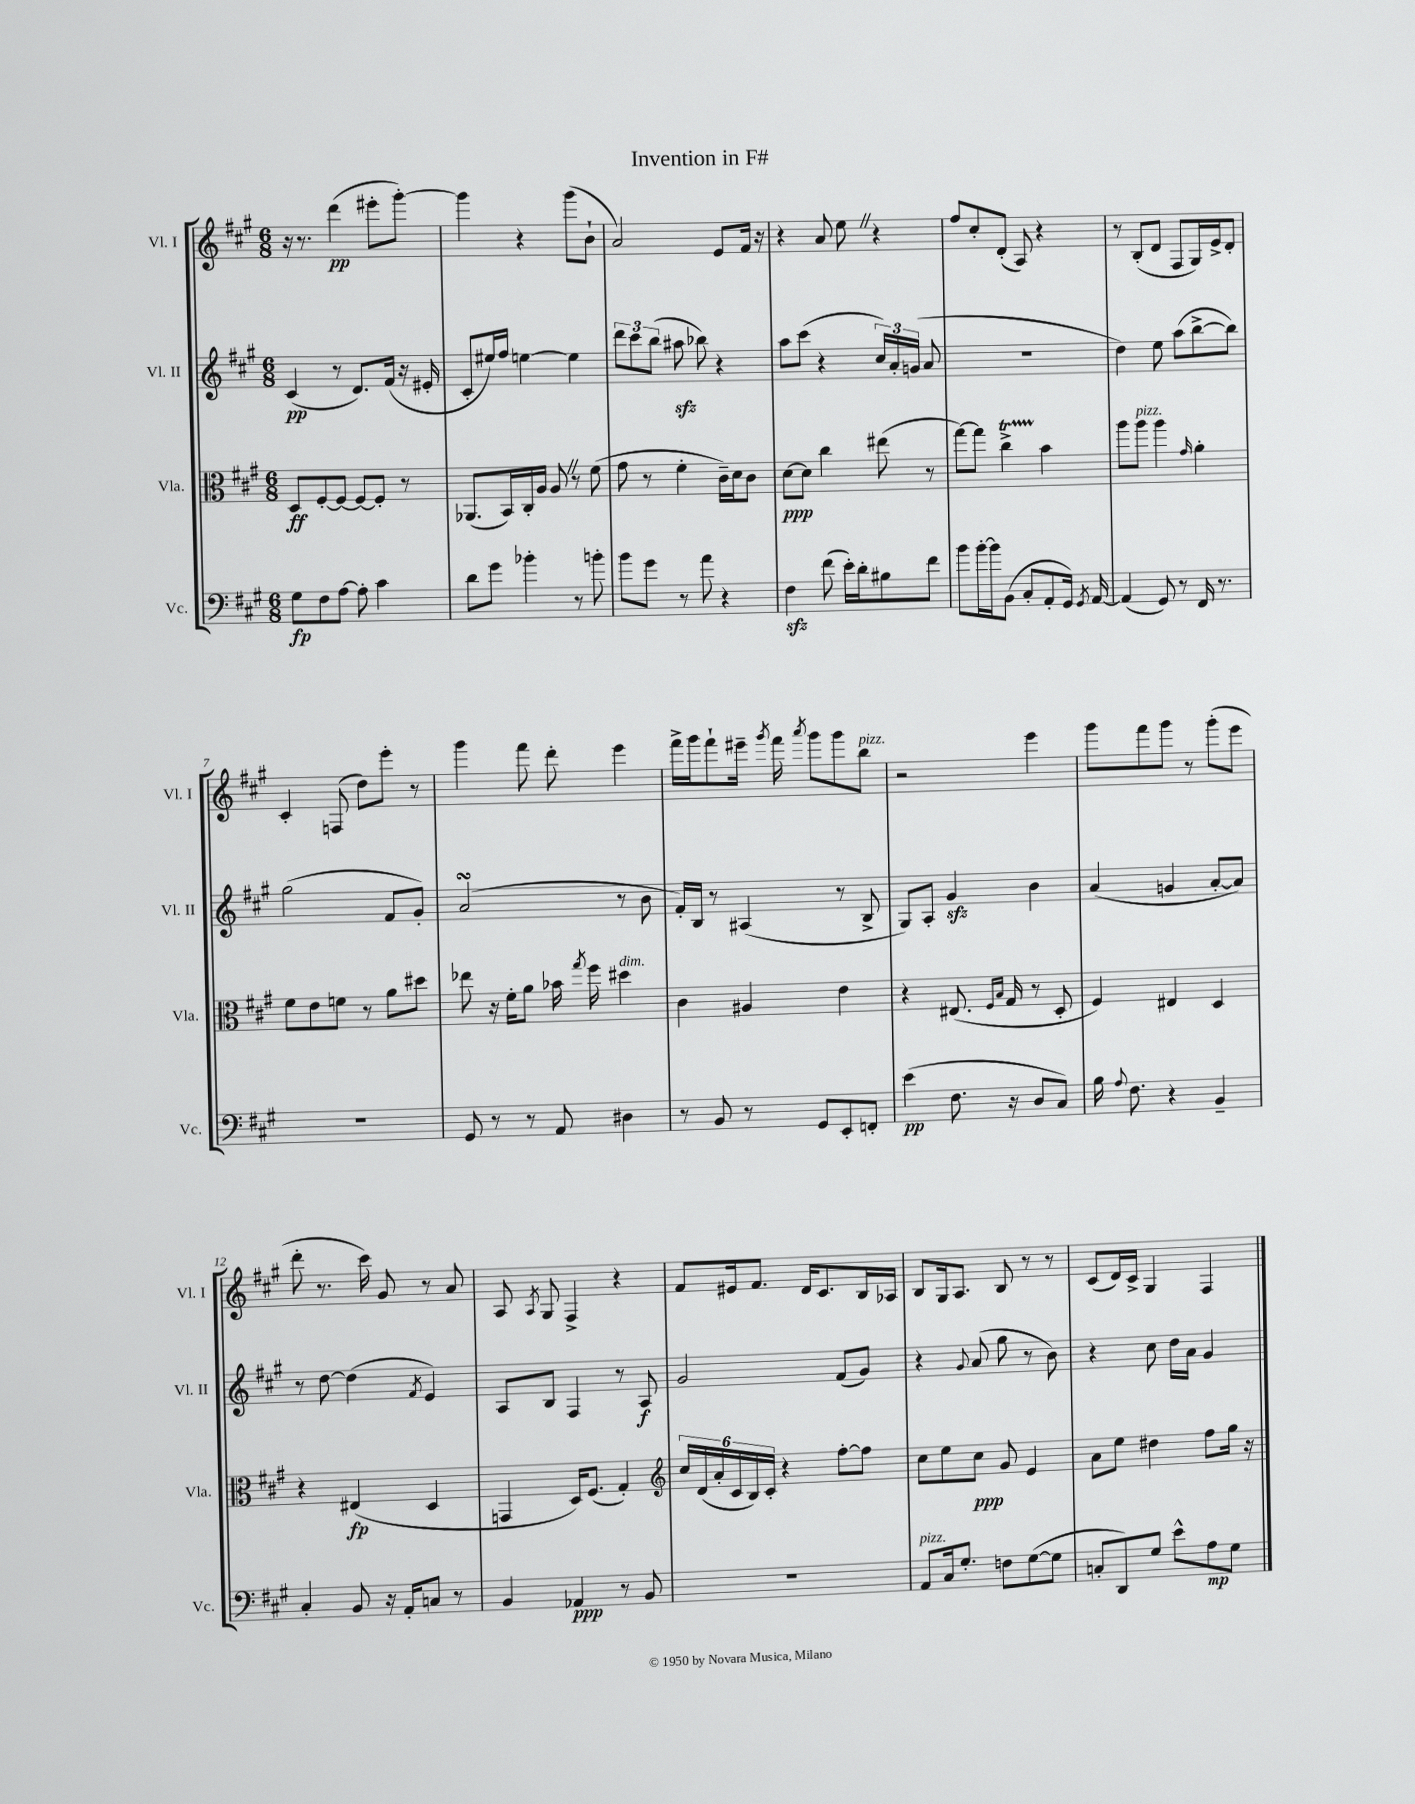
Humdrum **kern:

**kern	**dynam	**kern	**dynam	**kern	**dynam	**kern	**dynam
*part4	*part4	*part3	*part3	*part2	*part2	*part1	*part1
*staff4	*staff4	*staff3	*staff3	*staff2	*staff2	*staff1	*staff1
*I"Vc.	*	*I"Vla.	*	*I"Vl. II	*	*I"Vl. I	*
*I'Vc.	*	*I'Vla.	*	*I'Vl. II	*	*I'Vl. I	*
*clefF4	*	*clefC3	*	*clefG2	*	*clefG2	*
*k[f#c#g#]	*	*k[f#c#g#]	*	*k[f#c#g#]	*	*k[f#c#g#]	*
*M6/8	*	*M6/8	*	*M6/8	*	*M6/8	*
=1	=1	=1	=1	=1	=1	=1	=1
8G#\L	fp	8D/L	ff	(4c#/	pp	16r	.
.	.	.	.	.	.	8.r	.
8F#\	.	[8F#'/	.	.	.	.	.
[8A\J	.	8F#/J_	.	8r	.	(4ddd\	pp
8A'\]	.	8F#/L_	.	8.d/L)	.	.	.
4c#\	.	8F#'/J]	.	.	.	8eee#X'\L	.
.	.	.	.	(16f#/Jk	.	.	.
.	.	8r	.	16r	.	[8ggg#'\J)	.
.	.	.	.	16e#X'/	.	.	.
=2	=2	=2	=2	=2	=2	=2	=2
8d\L	.	(8.AA-X/L	.	8c#'/L	.	4ggg#\]	.
8g#\J	.	.	.	16ee#X/L)	.	.	.
.	.	16BB/L)	.	16ff#/JJ	.	.	.
4b-X'\	.	16C#'/	.	[4een\	.	4r	.
.	.	16A/JJ	.	.	.	.	.
.	.	8AZ/	.	.	.	.	.
8r	.	8r	.	4ee\]	.	(8ggg#\L	.
8bn'\	.	(8f#\	.	.	.	8b`\J	.
=3	=3	=3	=3	=3	=3	=3	=3
8b\L	.	8g#\	.	12ddd\L	.	2a/)	.
.	.	.	.	12ccc#\	.	.	.
8g#\J	.	8r	.	.	.	.	.
.	.	.	.	(12bb\J	.	.	.
8r	.	4f#'\	.	8aa#Xzz\	.	.	.
8a\	.	.	.	8bb-X\)	.	.	.
4r	.	16c#~\LL)	.	4r	.	8e/L	.
.	.	16d\J	.	.	.	.	.
.	.	8c#\J	.	.	.	16f#/Jk	.
.	.	.	.	.	.	16r	.
=4	=4	=4	=4	=4	=4	=4	=4
4F#zz\	.	[8d\L	ppp	8aa\L	.	4r	.
.	.	8d\J]	.	(8ccc#\J	.	.	.
(8f#\	.	4cc#\	.	4r	.	8a/	.
16e'\LL)	.	.	.	.	.	8eeZ\	.
16d'\J	.	.	.	.	.	.	.
8B#X\	.	(8ee#X\	.	24cc#/LL)	.	4r	.
.	.	.	.	24a'/	.	.	.
.	.	.	.	(24gn/JJ	.	.	.
8f#\J	.	8r	.	8a/	.	.	.
=5	=5	=5	=5	=5	=5	=5	=5
8b\L	.	[8gg#\L)	.	2.r	.	8ff#/L	.
[16b'\L	.	8gg#\J]	.	.	.	8cc#'/	.
16b\J]	.	.	.	.	.	.	.
(8BB\J	.	4cc#t^\	.	.	.	(8d'/J	.
8C#'/L	.	.	.	.	.	8A/)	.
8AA'/	.	4b\	.	.	.	4r	.
16GG#/Jk)	.	.	.	.	.	.	.
8qGG#/	.	.	.	.	.	.	.
[16AA/	.	.	.	.	.	.	.
=6	=6	=6	=6	=6	=6	=6	=6
(4AA/]	.	8aa\L	.	4dd\)	.	8r	.
!	!	!LO:TX:a:i:t=pizz.	!	!	!	!	!
.	.	8aa\J	.	.	.	(8B'/L	.
8GG#/)	.	4aa\	.	8ee\	.	8d/J	.
8r	.	.	.	(8aa\L	.	8F#/L	.
.	.	16qqg#/	.	.	.	.	.
16FF#/	.	4a'\	.	[8bb^\	.	16G#/L)	.
8.r	.	.	.	.	.	16e^/J	.
.	.	.	.	8bb\J])	.	8d'/J	.
!!LO:LB:g=z
=7	=7	=7	=7	=7	=7	=7	=7
2.r	.	8f#\L	.	(2gg#\	.	4c#'/	.
.	.	8e\	.	.	.	.	.
.	.	8fn\J	.	.	.	(8Fn/	.
.	.	8r	.	.	.	8dd\L)	.
.	.	8a\L	.	8f#/L	.	8eee'\J	.
.	.	8dd#X\J	.	8g#'/J)	.	8r	.
=8	=8	=8	=8	=8	=8	=8	=8
8GG#/	.	8ee-X\	.	(2asSSs/	.	4ggg#\	.
8r	.	16r	.	.	.	.	.
.	.	16f#'\KL	.	.	.	.	.
8r	.	8a\J	.	.	.	8fff#\	.
8AA/	.	16b-X\	.	.	.	8ddd'\	.
.	.	8qgg#/	.	.	.	.	.
.	.	16ff#\	.	.	.	.	.
!	!	!LO:TX:a:i:t=dim.	!	!	!	!	!
4D#X\	.	4dd#X\	.	8r	.	4eee\	.
.	.	.	.	8b\	.	.	.
=9	=9	=9	=9	=9	=9	=9	=9
8r	.	4c#\	.	16f#'/LL)	.	16fff#^\LL	.
.	.	.	.	16B/JJ	.	16ggg#\J	.
8BB/	.	.	.	8r	.	8fff#`\	.
8r	.	4A#X/	.	(4A#X/	.	16eee#X~\Jk	.
.	.	.	.	.	.	8qggg#/	.
.	.	.	.	.	.	16fff#\	.
.	.	.	.	.	.	8qaaa/	.
8GG#/L	.	.	.	.	.	8ggg#\L	.
8EE'/	.	4e\	.	8r	.	8ggg#\	.
!	!	!	!	!	!	!LO:TX:a:i:t=pizz.	!
8FFn'/J	.	.	.	8B^/	.	8bb\J	.
=10	=10	=10	=10	=10	=10	=10	=10
(4e\	pp	4r	.	8G#/L)	.	2r	.
.	.	.	.	8A'/J	.	.	.
8.F#\	.	(8.E#X/	.	4g#zz/	.	.	.
.	.	16qqF#/LL	.	.	.	.	.
.	.	16qqB/JJ	.	.	.	.	.
16r	.	16G#/	.	.	.	.	.
8D/L	.	8r	.	4b\	.	4eee\	.
8C#/J)	.	8D'/	.	.	.	.	.
=11	=11	=11	=11	=11	=11	=11	=11
16B\	.	4F#/)	.	(4a/	.	8ggg#\L	.
8qqA/	.	.	.	.	.	.	.
8.F#\	.	.	.	.	.	.	.
.	.	.	.	.	.	8fff#\	.
4r	.	4E#X/	.	4gn/	.	8ggg#\J	.
.	.	.	.	.	.	8r	.
4BB~/	.	4D/	.	[8a'/L	.	(8ggg#'\L	.
.	.	.	.	8a/J])	.	8eee\J	.
!!LO:LB:g=z
=12	=12	=12	=12	=12	=12	=12	=12
4C#'/	.	4r	.	8r	.	8ddd'\	.
.	.	.	.	[8dd\	.	8.r	.
8BB/	.	(4E#X/	fp	(4dd\]	.	.	.
.	.	.	.	.	.	16ccc#\)	.
16r	.	.	.	.	.	8g#/	.
16AA'/KL	.	.	.	.	.	.	.
.	.	.	.	8qf#/	.	.	.
8Cn/J	.	4D/	.	4e/)	.	8r	.
8r	.	.	.	.	.	8a/	.
=13	=13	=13	=13	=13	=13	=13	=13
4BB/	.	4GGn/	.	8A/L	.	8A/	.
.	.	.	.	.	.	8qA/	.
.	.	.	.	8B/J	.	8G#/	.
4AA-X/	ppp	16D/KL)	.	4F#/	.	4F#^/	.
.	.	(8.F#/J	.	.	.	.	.
8r	.	4G#'/)	.	8r	.	4r	.
8BB/	.	.	.	8A/	f	.	.
=14	=14	=14	=14	=14	=14	=14	=14
*	*	*clefG2	*	*	*	*	*
2.r	.	24cc#/LL	.	2g#/	.	8f#/L	.
.	.	(24d/	.	.	.	.	.
.	.	24a'/	.	.	.	.	.
.	.	24c#/	.	.	.	16e#X/k	.
.	.	24B/)	.	.	.	.	.
.	.	.	.	.	.	8.f#/J	.
.	.	24c#'/JJ	.	.	.	.	.
.	.	4r	.	.	.	.	.
.	.	.	.	.	.	16d/KL	.
.	.	.	.	.	.	8.c#/	.
.	.	[8ff#'\L	.	(8f#/L	.	.	.
.	.	8ff#\J]	.	8g#/J)	.	16B/L	.
.	.	.	.	.	.	16A-X/JJ	.
=15	=15	=15	=15	=15	=15	=15	=15
!LO:TX:a:i:t=pizz.	!	!	!	!	!	!	!
8AA/L	.	8cc#\L	.	4r	.	8B/L	.
16C#/k	.	8ee\	.	.	.	16G#/k	.
8.G#'/J	.	.	.	.	.	8.A/J	.
.	.	.	.	8qqg#/	.	.	.
.	.	8cc#\J	ppp	(8a/	.	.	.
8Fn\L	.	8g#/	.	8gg#\	.	8B/	.
([8G#\	.	4e/	.	8r	.	8r	.
8G#\J]	.	.	.	8b\)	.	8r	.
=16	=16	=16	=16	=16	=16	=16	=16
8Cn'/L	.	8a\L	.	4r	.	(8c#/L	.
8DD/)	.	8ee\J	.	.	.	16d/L)	.
.	.	.	.	.	.	16c#^/JJ	.
8G#/J	.	4dd#X\	.	8cc#\	.	4G#/	.
8e^^\L	.	.	.	16dd\LL	.	.	.
.	.	.	.	16a\JJ	.	.	.
8A\	mp	8ff#\L	.	4g#/	.	4F#/	.
8G#\J	.	16gg#\Jk	.	.	.	.	.
.	.	16r	.	.	.	.	.
==	==	==	==	==	==	==	==
*-	*-	*-	*-	*-	*-	*-	*-
